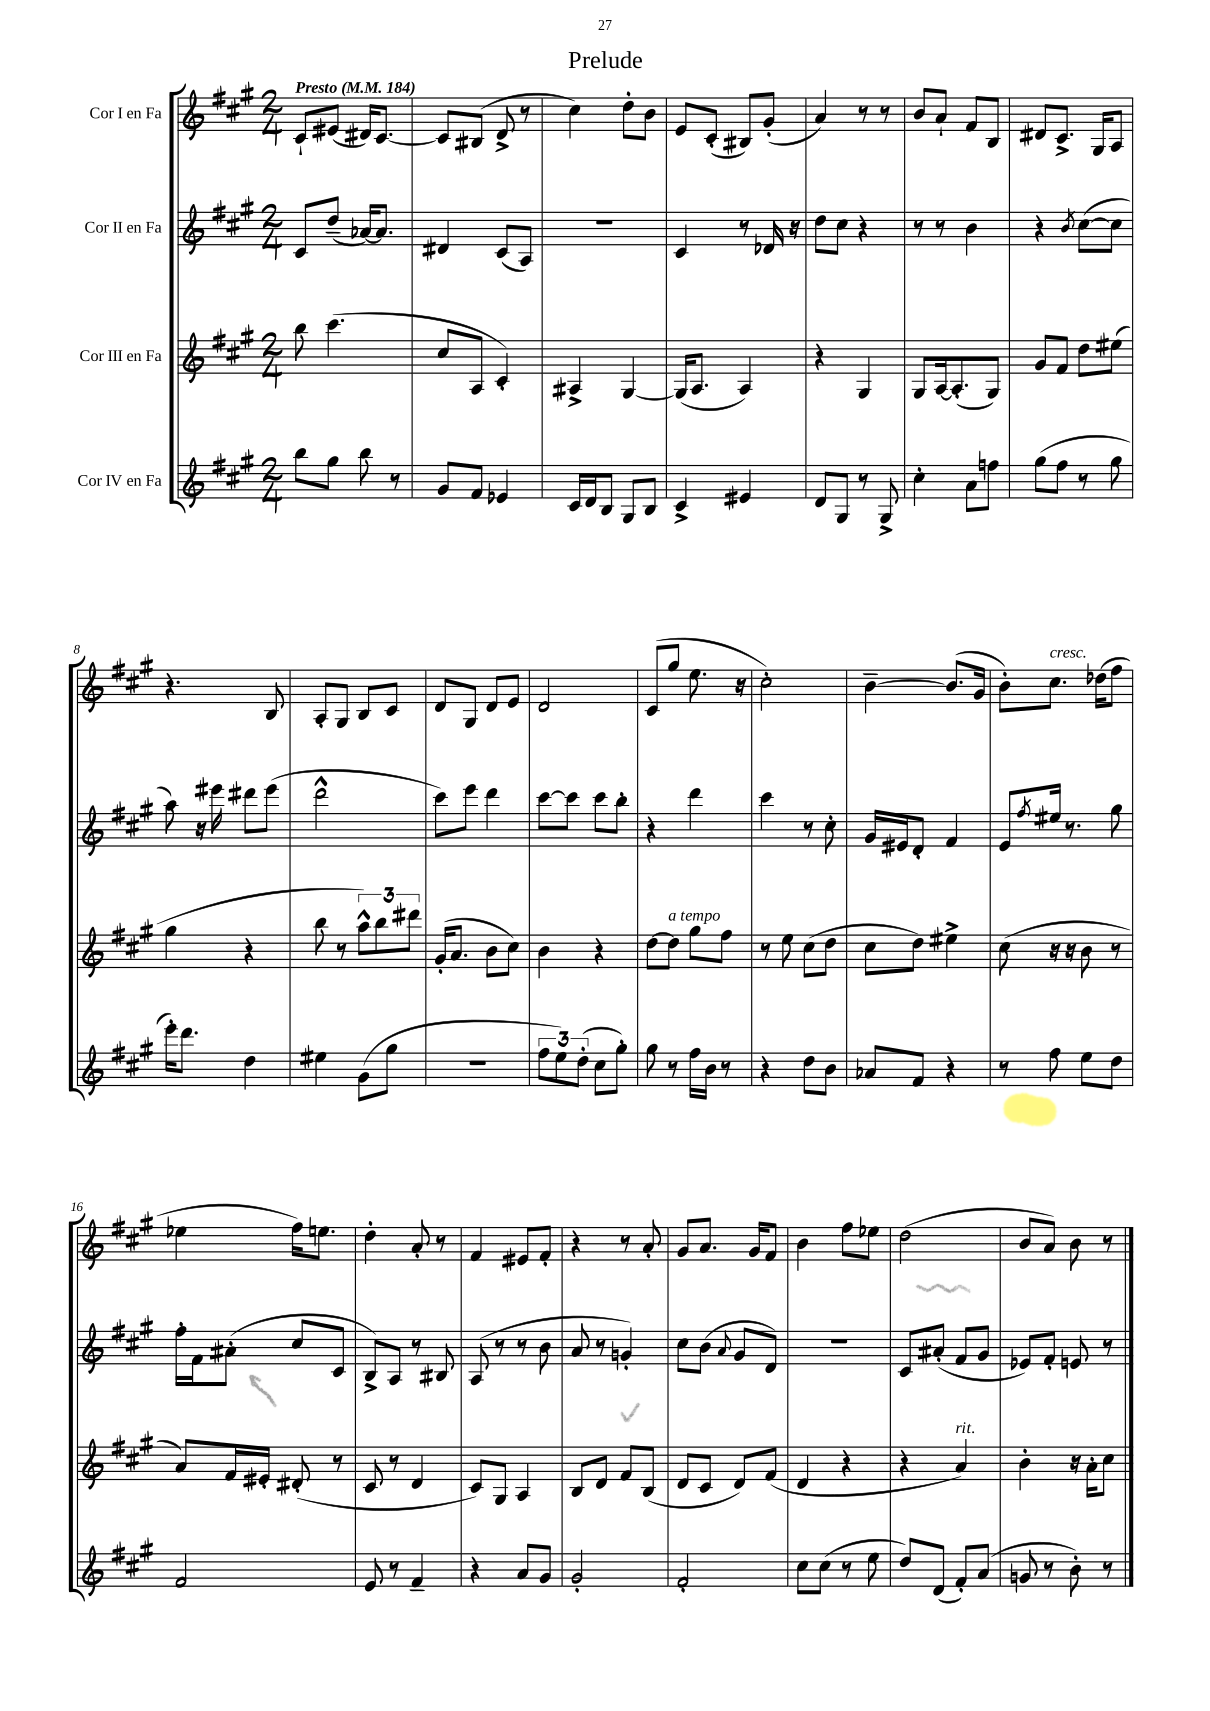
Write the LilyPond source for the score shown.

\header { title = "Prelude" }
<<
\new StaffGroup <<
\new Staff = "s0" \with { instrumentName = "Cor I en Fa" } {
    \clef treble \key a \major \numericTimeSignature \time 2/4 \tempo "Presto" 4 = 184
    cis'8-! eis'8( dis'16) cis'8.~ |
    cis'8 bis8( d'8-> r8 |
    cis''4) d''8-. b'8 |
    e'8 cis'8-.( bis8) gis'8-.( |
    a'4) r8 r8 |
    b'8 a'8-! fis'8 b8 |
    dis'8 cis'8.-> gis16 a8 |
    r4. b8 |
    a8-. gis8 b8 cis'8 |
    d'8 gis8 d'8 e'8 |
    d'2 |
    cis'8( gis''8 e''8. r16 |
    cis''2-.) |
    b'4~-- b'8.( gis'16 |
    b'8-.) cis''8.^\markup { \italic "cresc." } des''16( fis''8 |
    ees''4 fis''16) e''8. |
    d''4-. a'8-. r8 |
    fis'4 eis'8 fis'8-. |
    r4 r8 a'8-. |
    gis'8 a'8. gis'16 fis'8 |
    b'4 fis''8 ees''8 |
    d''2( |
    b'8 a'8) b'8 r8 \bar "|." |
}
\new Staff = "s1" \with { instrumentName = "Cor II en Fa" } {
    \clef treble \key a \major \numericTimeSignature \time 2/4
    cis'8 d''8--( aes'16~) aes'8. |
    dis'4 cis'8( a8) |
    r2 |
    cis'4 r8 des'16 r16 |
    d''8 cis''8 r4 |
    r8 r8 b'4 |
    r4 \acciaccatura { b'8 } cis''8~( cis''8 |
    a''8) r16 eis'''16 dis'''8 eis'''8( |
    d'''2-^ |
    cis'''8) e'''8 d'''4 |
    cis'''8~ cis'''8 cis'''8 b''8-. |
    r4 d'''4 |
    cis'''4 r8 cis''8-. |
    gis'16 eis'16 d'8-. fis'4 |
    e'8 \acciaccatura { fis''8 } eis''16 r8. gis''8 |
    fis''16-. fis'16 ais'8-.( cis''8 cis'8 |
    b8->) a8 r8 bis8 |
    a8( r8 r8 b'8 |
    a'8 r8 g'4-.) |
    cis''8 b'8( \appoggiatura { a'8 } gis'8 d'8) |
    R2 |
    cis'8 ais'8-.( fis'8 gis'8 |
    ees'8) fis'8-. e'8 r8 \bar "|." |
}
\new Staff = "s2" \with { instrumentName = "Cor III en Fa" } {
    \clef treble \key a \major \numericTimeSignature \time 2/4
    b''8 cis'''4.( |
    cis''8 a8 cis'4-.) |
    ais4-> gis4~ |
    gis16( a8. a4) |
    r4 gis4 |
    gis8 a16~ a8.-.( gis8) |
    gis'8 fis'8 d''8 eis''8( |
    gis''4 r4 |
    b''8 r8 \tuplet 3/2 { a''8-^) b''8 dis'''8 } |
    gis'16-.( a'8. b'8 cis''8) |
    b'4 r4 |
    d''8~ d''8^\markup { \italic "a tempo" } gis''8 fis''8 |
    r8 e''8 cis''8( d''8 |
    cis''8 d''8) eis''4-> |
    cis''8( r16 r16 b'8 r8 |
    a'8) fis'16 eis'16-. dis'8-.( r8 |
    cis'8 r8 d'4 |
    cis'8) gis8 a4 |
    b8 d'8 fis'8 b8( |
    d'8 cis'8 d'8) fis'8( |
    d'4 r4 |
    r4 a'4^\markup { \italic "rit." }) |
    b'4-. r16 a'16-. cis''8 \bar "|." |
}
\new Staff = "s3" \with { instrumentName = "Cor IV en Fa" } {
    \clef treble \key a \major \numericTimeSignature \time 2/4
    b''8 gis''8 b''8 r8 |
    gis'8 fis'8 ees'4 |
    cis'16 d'16 b8 gis8 b8 |
    cis'4-> eis'4 |
    d'8 gis8 r8 gis8-> |
    cis''4-. a'8 f''8 |
    gis''8( fis''8 r8 gis''8 |
    e'''16-.) d'''8. d''4 |
    eis''4 gis'8( gis''8 |
    r2 |
    \tuplet 3/2 { fis''8 e''8) d''8-.( } cis''8 gis''8-.) |
    gis''8 r8 fis''16 b'16 r8 |
    r4 d''8 b'8 |
    aes'8 fis'8 r4 |
    r8 fis''8 e''8 d''8 |
    fis'2 |
    e'8 r8 fis'4-- |
    r4 a'8 gis'8 |
    gis'2-. |
    fis'2-. |
    cis''8 cis''8( r8 e''8 |
    d''8) d'8( fis'8-.) a'8( |
    g'8 r8 b'8-.) r8 \bar "|." |
}
>>
>>
